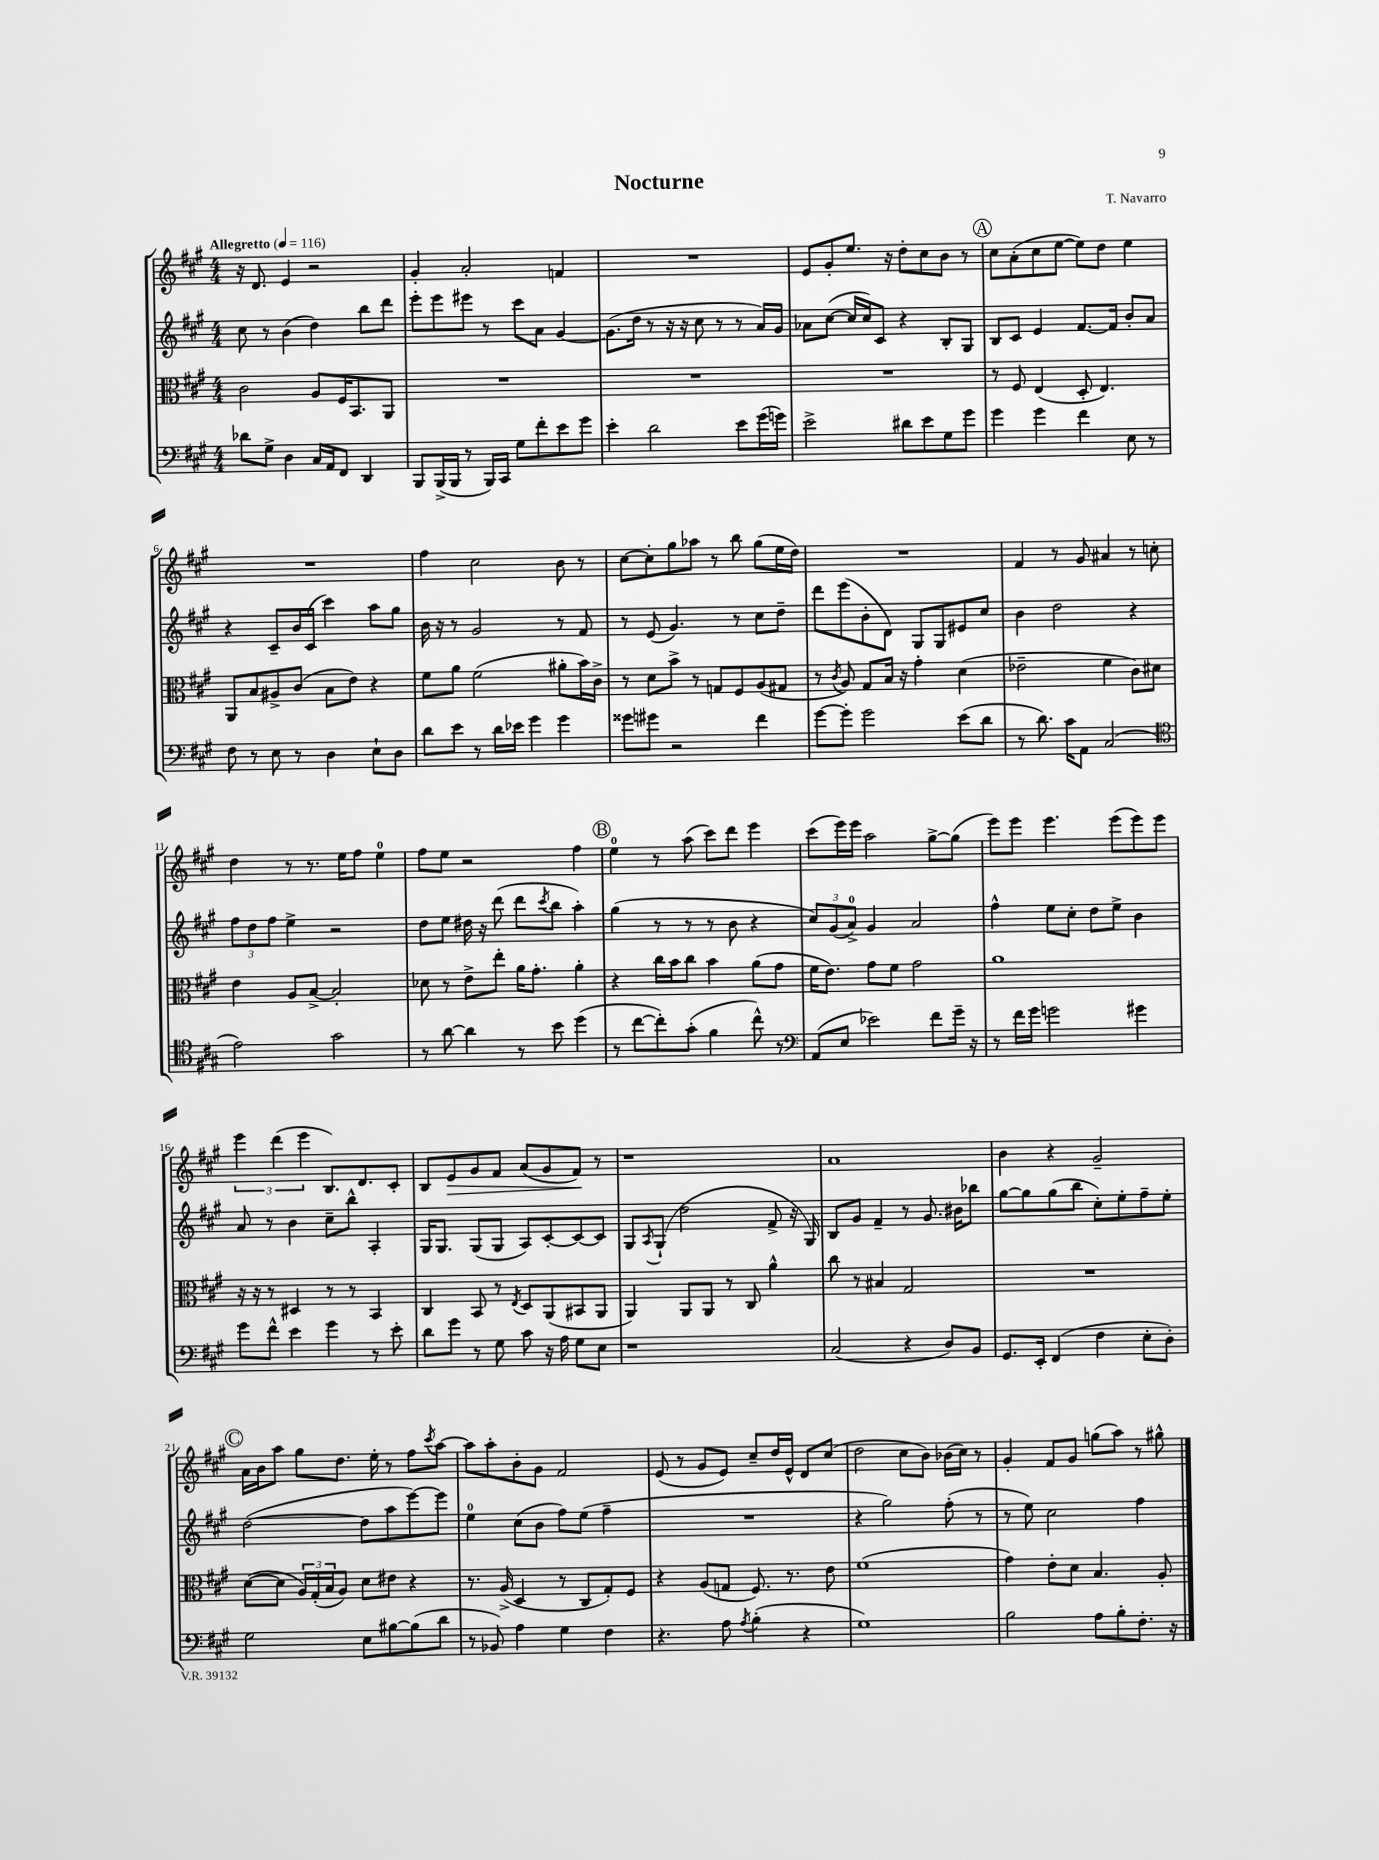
\header { title = "Nocturne" composer = "T. Navarro" }
<<
\new StaffGroup <<
\new Staff = "s0" {
    \clef treble \key a \major \numericTimeSignature \time 4/4 \tempo "Allegretto" 4 = 116
    r16 d'8. e'4 r2 |
    gis'4-. a'2-. f'4 |
    R1 |
    e'8 gis'8-. e''8. r16 d''8-. cis''8 b'8 r8 |
    \mark \markup { \circle "A" } cis''8 a'8-.( cis''8 e''8~ e''8) d''8 e''4 |
    R1 |
    fis''4 cis''2 b'8 r8 |
    cis''8~ cis''8-. gis''8 aes''8 r8 b''8 gis''8( e''16 d''16) |
    R1 |
    fis'4 r8 gis'8 ais'4 r8 c''8-. |
    d''4 r8 r8. e''16 fis''8 e''4-0 |
    fis''8 e''8 r2 fis''4 |
    \mark \markup { \circle "B" } e''4-0 r8 a''8( cis'''8) d'''8 e'''4 |
    cis'''8( e'''16) e'''16 a''2 gis''8~-> gis''8( |
    e'''8) e'''8 e'''4. e'''8( e'''8) e'''8 |
    \tuplet 3/2 { e'''4 d'''4( e'''4 } b8.) d'8. cis'8-. |
    b8 e'8\> gis'8 fis'8 a'8( gis'8 fis'8\!) r8 |
    r1 |
    a'1 |
    b'4 r4 gis'2-- |
    \mark \markup { \circle "C" } a'16 b'16 a''8 gis''8 d''8. e''16-. r8 fis''8 \acciaccatura { cis'''8 } a''8~ |
    a''8 a''8-. b'8-. gis'8 fis'2 |
    e'8( r8 gis'8 e'8) cis''8-- d''16 e'16-^ d'8 cis''8( |
    d''2 cis''8 b'8) bes'16( cis''16) r8 |
    gis'4-. fis'8 gis'8 g''8( a''8) r8 gis''8-^ \bar "|." |
}
\new Staff = "s1" {
    \clef treble \key a \major \numericTimeSignature \time 4/4
    cis''8 r8 b'4( d''4) b''8 d'''8 |
    e'''8-. e'''8 eis'''8 r8 cis'''8 a'8 gis'4~ |
    gis'8.( d''16 r8 r16 r16 cis''8 r8 r8 a'16) gis'16 |
    aes'8 cis''8~( cis''16 cis''16) cis'8 r4 b8-. gis8 |
    \mark \markup { \circle "A" } b8 cis'8 e'4 fis'8.~ fis'16 b'8-. a'8 |
    r4 cis'8-- b'16 cis'16( cis'''4) a''8 gis''8 |
    b'16 r16 r8 gis'2 r8 fis'8 |
    r8 e'8( gis'4.) r8 cis''8 d''8-- |
    d'''8 e'''8( b'8-. d'8) gis8 gis8 eis'8 cis''8 |
    b'4 d''2 r4 |
    \tuplet 3/2 { fis''8 d''8 fis''8 } e''4-> r2 |
    d''8 e''8 dis''16 r16 d'''8( d'''8 \acciaccatura { cis'''8 } b''8 a''4-.) |
    \mark \markup { \circle "B" } gis''4( r8 r8 r8 b'8 r4 |
    \tuplet 3/2 { cis''8) gis'8( a'8-0->) } gis'4 a'2 |
    fis''4-^ e''8 cis''8-. d''8 e''8-> b'4 |
    a'8 r8 b'4 cis''8-- b''8-^ a4-. |
    gis16 gis8. gis8( gis8 a8) cis'8~-. cis'8~ cis'8 |
    gis8 \acciaccatura { a8 } gis8-!( d''2 fis'8-> r16 gis16) |
    b8 gis'8 fis'4-- r8 gis'8. bis'16 bes''8 |
    gis''8~ gis''8 gis''8( b''8 cis''8-.) e''8-. fis''8-- e''8-. |
    \mark \markup { \circle "C" } d''2~( d''8 a''8 e'''8~) e'''8 |
    e''4-0 cis''8( b'8 fis''8) e''8( fis''4-- |
    R1 |
    r4 gis''2) fis''8-.( r8 |
    r8 e''8) cis''2 fis''4 \bar "|." |
}
\new Staff = "s2" {
    \clef alto \key a \major \numericTimeSignature \time 4/4
    cis'2 a8 fis16 b,8. a,8 |
    R1 |
    R1 |
    R1 |
    \mark \markup { \circle "A" } r8 fis8 e4( d8-. e4.) |
    a,8 b8 ais8-> cis'8( b8 e'8) r4 |
    fis'8 a'8 fis'2( ais'8-. b'16) cis'16-> |
    r8 d'8 b'8-> r8 g8 fis8 a8( gis8 |
    r8 \acciaccatura { cis'8 } a8) gis8 b16 r16 gis'4-. d'4( |
    ees'2-- fis'4 cis'8) dis'8 |
    e'4 a8 b8~-> b2-. |
    des'8 r8 e'8-> e''8-. a'16 gis'8.-. a'4-. |
    \mark \markup { \circle "B" } r4 cis''16 b'16 cis''8 b'4 a'8( gis'8 |
    fis'16 e'8.) gis'8 fis'8 gis'2 |
    a'1 |
    r16 r16 r8 dis4 r8 r8 b,4 |
    cis4 b,8 r8 \acciaccatura { e8 } d8 a,8( bis,8 a,8 |
    a,4) a,8 a,8 r8 cis8 a'4-^ |
    cis''8 r8 bis4 gis2 |
    R1 |
    \mark \markup { \circle "C" } d'8~( d'8 \tuplet 3/2 { a16) gis16-.( b16 } a8) d'8 eis'8 r4 |
    r8. a16->( d4 r8 cis8 gis8-.) fis8 |
    r4 a8( g8 fis8.) r8. e'8 |
    fis'1( |
    gis'4) e'8-. d'8 b4. a8-. \bar "|." |
}
\new Staff = "s3" {
    \clef bass \key a \major \numericTimeSignature \time 4/4
    des'8 gis8-> d4 cis16 a,16 fis,8 d,4 |
    b,,8 b,,16->( b,,16 r8 b,,16) cis,16 gis8 fis'8-. e'8 gis'8 |
    e'4-. d'2 e'8 gis'16( g'16) |
    e'2-> dis'8 e'8 gis8 gis'8 |
    \mark \markup { \circle "A" } gis'4 gis'4 fis'4 e8 r8 |
    fis8 r8 e8 r8 d4 e8-! d8 |
    d'8 e'8 r8 d'16 ees'16 gis'4 gis'4 |
    gisis'8 gis'8 r2 fis'4 |
    gis'8~ gis'8-. gis'2 e'8( d'8 |
    r8 d'8.) cis'16 a,8 cis2( |
    \clef tenor e'2) gis'2 |
    r8 a'8~ a'4 r8 b'8 d''4( |
    \mark \markup { \circle "B" } r8 cis''8~ cis''8-.) gis'8-.( fis'4 cis''8-^) r8 |
    \clef bass a,8( e8 ees'2) fis'8 gis'16-- r16 |
    r8 fis'16 gis'16 g'2 gis'4 |
    gis'8 fis'8-^ e'4 gis'4 r8 e'8-. |
    d'8 gis'8 r8 gis8 cis'8 r16 a16 gis8 e8 |
    r1 |
    cis2( r4 d8) b,8 |
    gis,8. e,16-. fis,4( fis4 e8-. d8-.) |
    \mark \markup { \circle "C" } gis2 e8 bis8~ bis8( d'8 |
    r8 bes,8) a4 gis4 fis4 |
    r4. a8 \acciaccatura { a8 } b4-.( r4 |
    gis1) |
    b2 a8 b8-. fis8.-. r16 \bar "|." |
}
>>
>>
